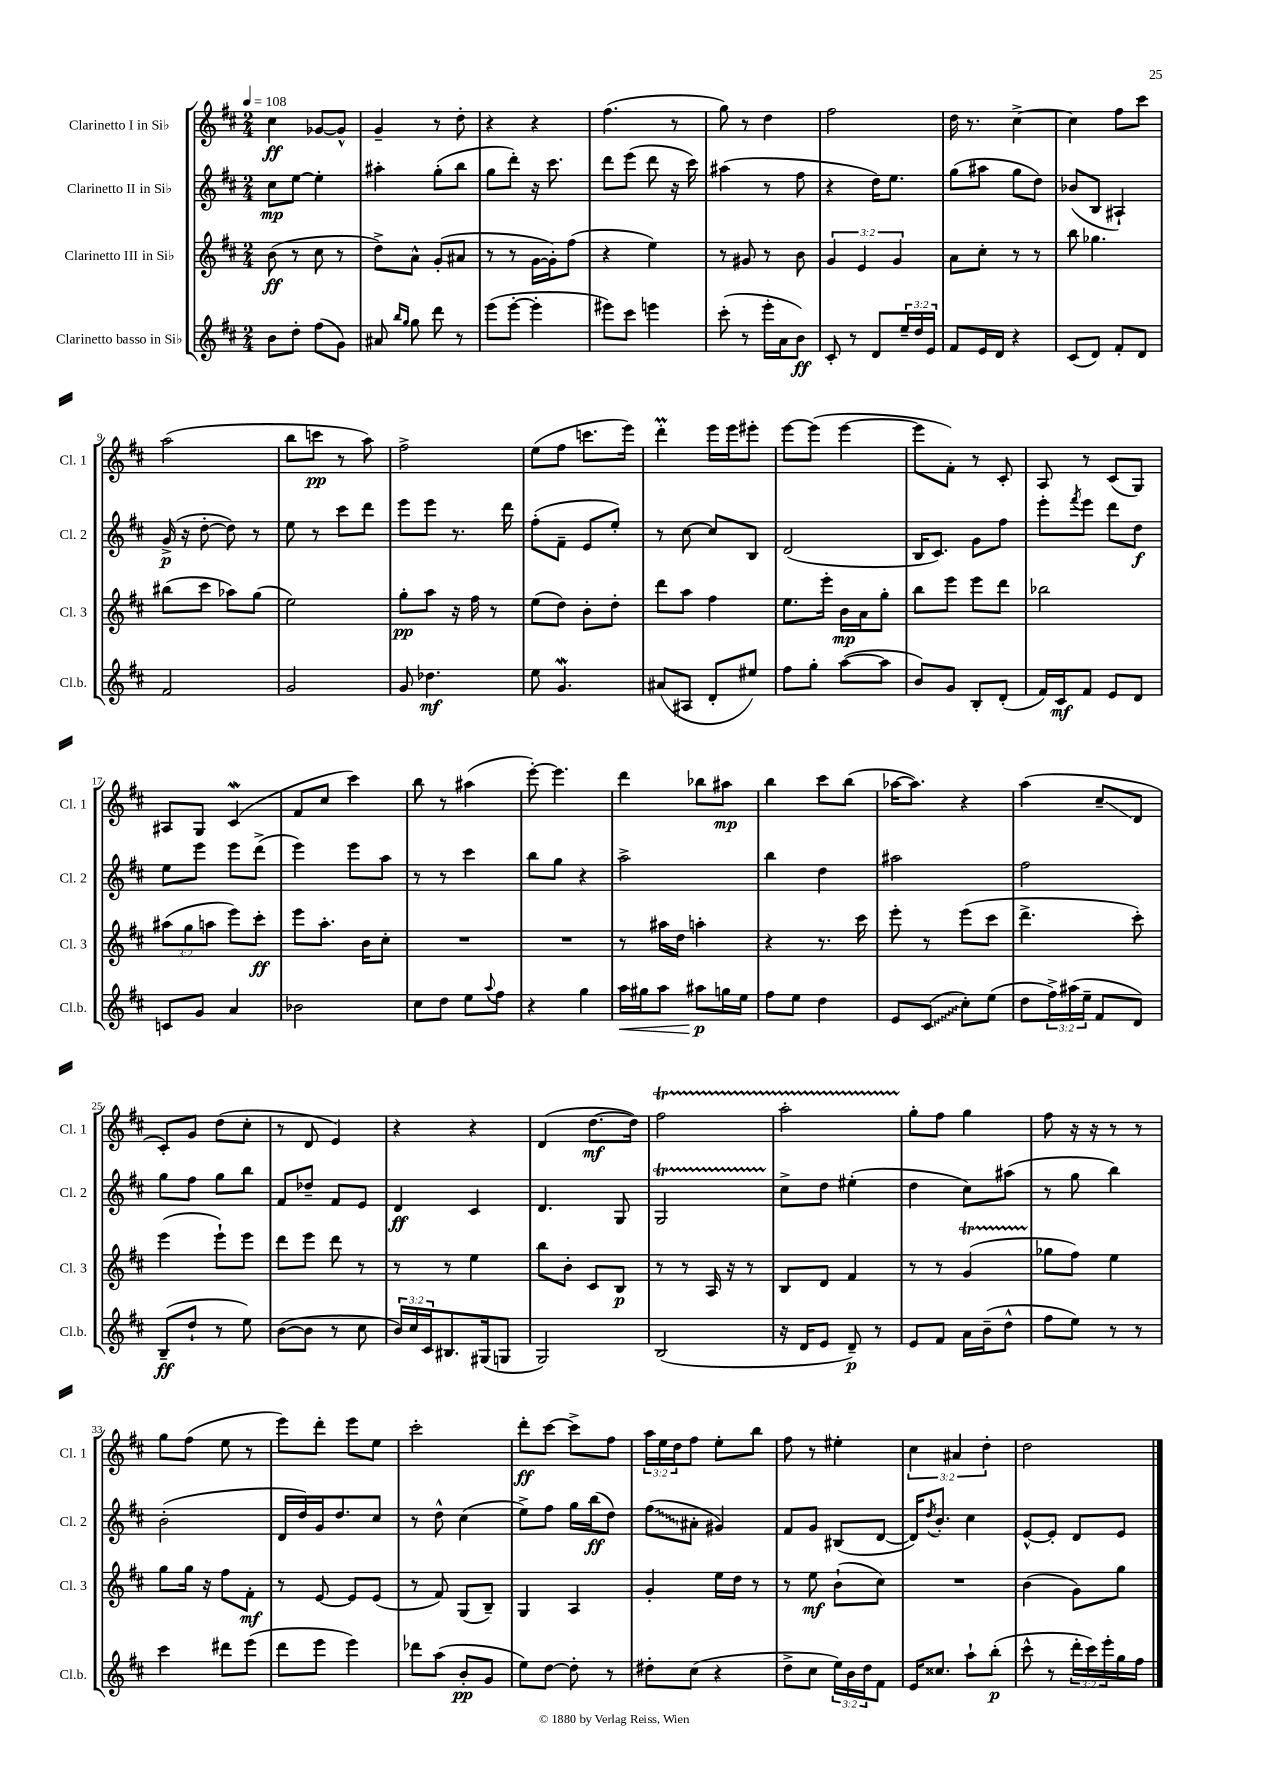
<<
\new StaffGroup <<
\new Staff = "s0" \with { instrumentName = "Clarinetto I in Sib" shortInstrumentName = "Cl. 1" } {
    \clef treble \key d \major \numericTimeSignature \time 2/4 \override Staff.TupletNumber.text = #tuplet-number::calc-fraction-text \tempo 4 = 108
    cis''4\ff ges'8~ ges'8-^ |
    g'4-- r8 d''8-. |
    r4 r4 |
    fis''4.( r8 |
    g''8) r8 d''4 |
    fis''2 |
    d''16 r8. cis''4~-> |
    cis''4 fis''8 cis'''8 |
    a''2( |
    b''8 c'''8\pp r8 a''8) |
    fis''2-> |
    e''8( fis''8 c'''8. e'''16) |
    d'''4-.\prall e'''16 e'''16 eis'''8-. |
    e'''8~ e'''8( e'''4~ |
    e'''8 fis'8-.) r8 cis'8-. |
    a8 r8 cis'8( g8) |
    ais8 g8 cis'4\mordent( |
    fis'8 cis''8 cis'''4) |
    b''8 r8 ais''4( |
    e'''8~-.) e'''4. |
    d'''4 bes''8 ais''8\mp |
    b''4 cis'''8 b''8( |
    aes''16~ aes''8.) r4 |
    a''4( cis''8--\glissando d'8 |
    cis'8-.) g'8 d''8( cis''8-. |
    r8 d'8 e'4) |
    r4 r4 |
    d'4( d''8.~\mf d''16) |
    fis''2\startTrillSpan |
    a''2-. |
    g''8-.\stopTrillSpan fis''8 g''4 |
    fis''8 r16 r16 r8 r8 |
    g''8 fis''8( e''8 r8 |
    e'''8) d'''8-. e'''8 e''8 |
    cis'''2-. |
    d'''8-.\ff cis'''8~ cis'''8-> fis''8 |
    \tuplet 3/2 { a''16 e''16 d''16 } fis''8 e''8-. b''8 |
    fis''8 r8 eis''4-. |
    \tuplet 3/2 { cis''4 ais'4 d''4-. } |
    d''2 \bar "|." |
}
\new Staff = "s1" \with { instrumentName = "Clarinetto II in Sib" shortInstrumentName = "Cl. 2" } {
    \clef treble \key d \major \numericTimeSignature \time 2/4
    cis''8\mp e''8~ e''4-. |
    ais''4-. g''8-.( b''8 |
    g''8 d'''8-.) r16 cis'''8. |
    d'''8 e'''8( d'''8 r16 cis'''16) |
    ais''4( r8 fis''8 |
    r4 d''16) e''8. |
    g''8( ais''8 g''8 d''8) |
    bes'8( b8 ais4-!) |
    g'16->\p( r16 d''8~-. d''8) r8 |
    e''8 r8 cis'''8 d'''8 |
    e'''8 e'''8 r8. d'''16 |
    fis''8-.( fis'8-- e'8 e''8-.) |
    r8 cis''8~ cis''8 b8 |
    d'2( |
    b16 cis'8.) g'8 fis''8 |
    e'''8-. \acciaccatura { fis'''8 } e'''8 d'''8 d''8\f |
    e''8 e'''8 e'''8 d'''8->( |
    e'''4) e'''8 a''8 |
    r8 r8 cis'''4 |
    b''8 g''8 r4 |
    a''2-> |
    b''4 d''4 |
    ais''2 |
    fis''2 |
    g''8 fis''8 g''8 b''8 |
    fis'8 des''8-- fis'8 e'8 |
    d'4\ff cis'4 |
    d'4. g8 |
    g2\startTrillSpan |
    cis''8->\stopTrillSpan d''8 eis''4-.( |
    d''4 cis''8) ais''8( |
    r8 g''8 b''4) |
    b'2-.( |
    d'16 d''16) g'16 d''8. cis''8 |
    r8 d''8-^ cis''4( |
    e''8->) fis''8 g''16 b''16\ff( d''8) |
    \once \override Glissando.style = #'zigzag fis''8\glissando( ais'8-. gis'4) |
    fis'8 g'8 bis8( d'8~ |
    d'16) \acciaccatura { d''8 } b'8.-. cis''4 |
    e'8~-^ e'8-. d'8 e'8 \bar "|." |
}
\new Staff = "s2" \with { instrumentName = "Clarinetto III in Sib" shortInstrumentName = "Cl. 3" } {
    \clef treble \key d \major \numericTimeSignature \time 2/4 \override Staff.TupletNumber.text = #tuplet-number::calc-fraction-text
    b'8\ff( r8 cis''8 r8 |
    d''8->) a'8-^ g'8-.( ais'8 |
    r8 r8 g'16~ g'16-.) fis''8( |
    r4 e''4) |
    r8 gis'8 r8 b'8 |
    \tuplet 3/2 { g'4 e'4 g'4 } |
    a'8 cis''8-. r8 r8 |
    b''8 ges''4. |
    bis''8( cis'''8 aes''8) g''8( |
    e''2) |
    g''8-.\pp a''8 r16 fis''16 r8 |
    e''8( d''8) b'8-. d''8-. |
    d'''8 a''8 fis''4 |
    e''8. e'''16-. b'16\mp a'16 g''8-. |
    b''8 e'''8 e'''8 d'''8 |
    bes''2 |
    \tuplet 3/2 { ais''8( g''8 a''8 } e'''8) cis'''8-.\ff |
    e'''8 a''8.-. b'16 cis''8-. |
    R2 |
    R2 |
    r8 ais''16 d''16 a''4-. |
    r4 r8. cis'''16 |
    e'''8-. r8 e'''8( cis'''8 |
    d'''4.-> cis'''8-.) |
    e'''4( e'''8-!) e'''8 |
    d'''8 e'''8 d'''8 r8 |
    r8 r8 e''4 |
    b''8 b'8-. cis'8 b8\p |
    r8 r8 a16 r16 r8 |
    b8 d'8 fis'4 |
    r8 r8 g'4\startTrillSpan( |
    ges''8\stopTrillSpan fis''8) e''4 |
    g''8 g''16 r16 fis''8 fis'8-.\mf |
    r8 e'8~ e'8 e'8( |
    r8 fis'8) g8( b8--) |
    g4 a4 |
    g'4-. e''16 d''16 r8 |
    r8 e''8\mf b'8-!( cis''8) |
    R2 |
    b'4( g'8) g''8 \bar "|." |
}
\new Staff = "s3" \with { instrumentName = "Clarinetto basso in Sib" shortInstrumentName = "Cl.b." } {
    \clef treble \key d \major \numericTimeSignature \time 2/4 \override Staff.TupletNumber.text = #tuplet-number::calc-fraction-text
    b'8 d''8-. fis''8( g'8) |
    ais'8 \grace { b''16 g''16 } g''8 d'''8 r8 |
    e'''8( e'''8~-. e'''4-. |
    eis'''8) cis'''8 e'''4 |
    cis'''8-.( r8 e'''16-. a'16 b'8\ff) |
    cis'8-. r8 d'8 \tuplet 3/2 { e''16-- d''16 e'16 } |
    fis'8 e'16 d'16 r4 |
    cis'8( d'8) fis'8-. d'8 |
    fis'2 |
    g'2 |
    g'8 des''4.\mf |
    e''8 g'4.\mordent |
    ais'8( ais8 d'8-. eis''8) |
    fis''8 g''8-. a''8~( a''8 |
    b'8) g'8 b8-. d'8-.( |
    fis'16) cis'16\mf fis'8 e'8 d'8 |
    c'8 g'8 a'4 |
    bes'2 |
    cis''8 d''8 e''8 \appoggiatura { a''8 } fis''8 |
    r4 g''4 |
    a''16\< gis''16 a''8 ais''8\p\! g''16 e''16 |
    fis''8 e''8 d''4 |
    e'8 \once \override Glissando.style = #'zigzag cis'8\glissando( cis''8-.) e''8( |
    d''8 \tuplet 3/2 { fis''16->) ais''16( e''16-- } fis'8 d'8) |
    b8--\ff( d''8-! r8 e''8) |
    b'8~( b'8 r8 cis''8 |
    \tuplet 3/2 { b'16) cis''16 cis'16 } bis8. gis16( g8 |
    g2) |
    b2( |
    r16 d'16 e'8 d'8--\p) r8 |
    e'8 fis'8 a'16 b'16--( d''8-^ |
    fis''8 e''8) r8 r8 |
    cis'''4 dis'''8 e'''8( |
    d'''8 e'''8 e'''4) |
    des'''8 a''8( b'8-.\pp g'8 |
    e''8) d''8~ d''8-. r8 |
    dis''8-. cis''8( r4 |
    d''8-> cis''8 \tuplet 3/2 { e''16) b'16 d''16 } fis'8 |
    e'16 cisis''8. a''8-! b''8-.\p( |
    cis'''8-^ r8 \tuplet 3/2 { d'''16-. cis'''16) e'''16-. } g''16 fis''16 \bar "|." |
}
>>
>>
